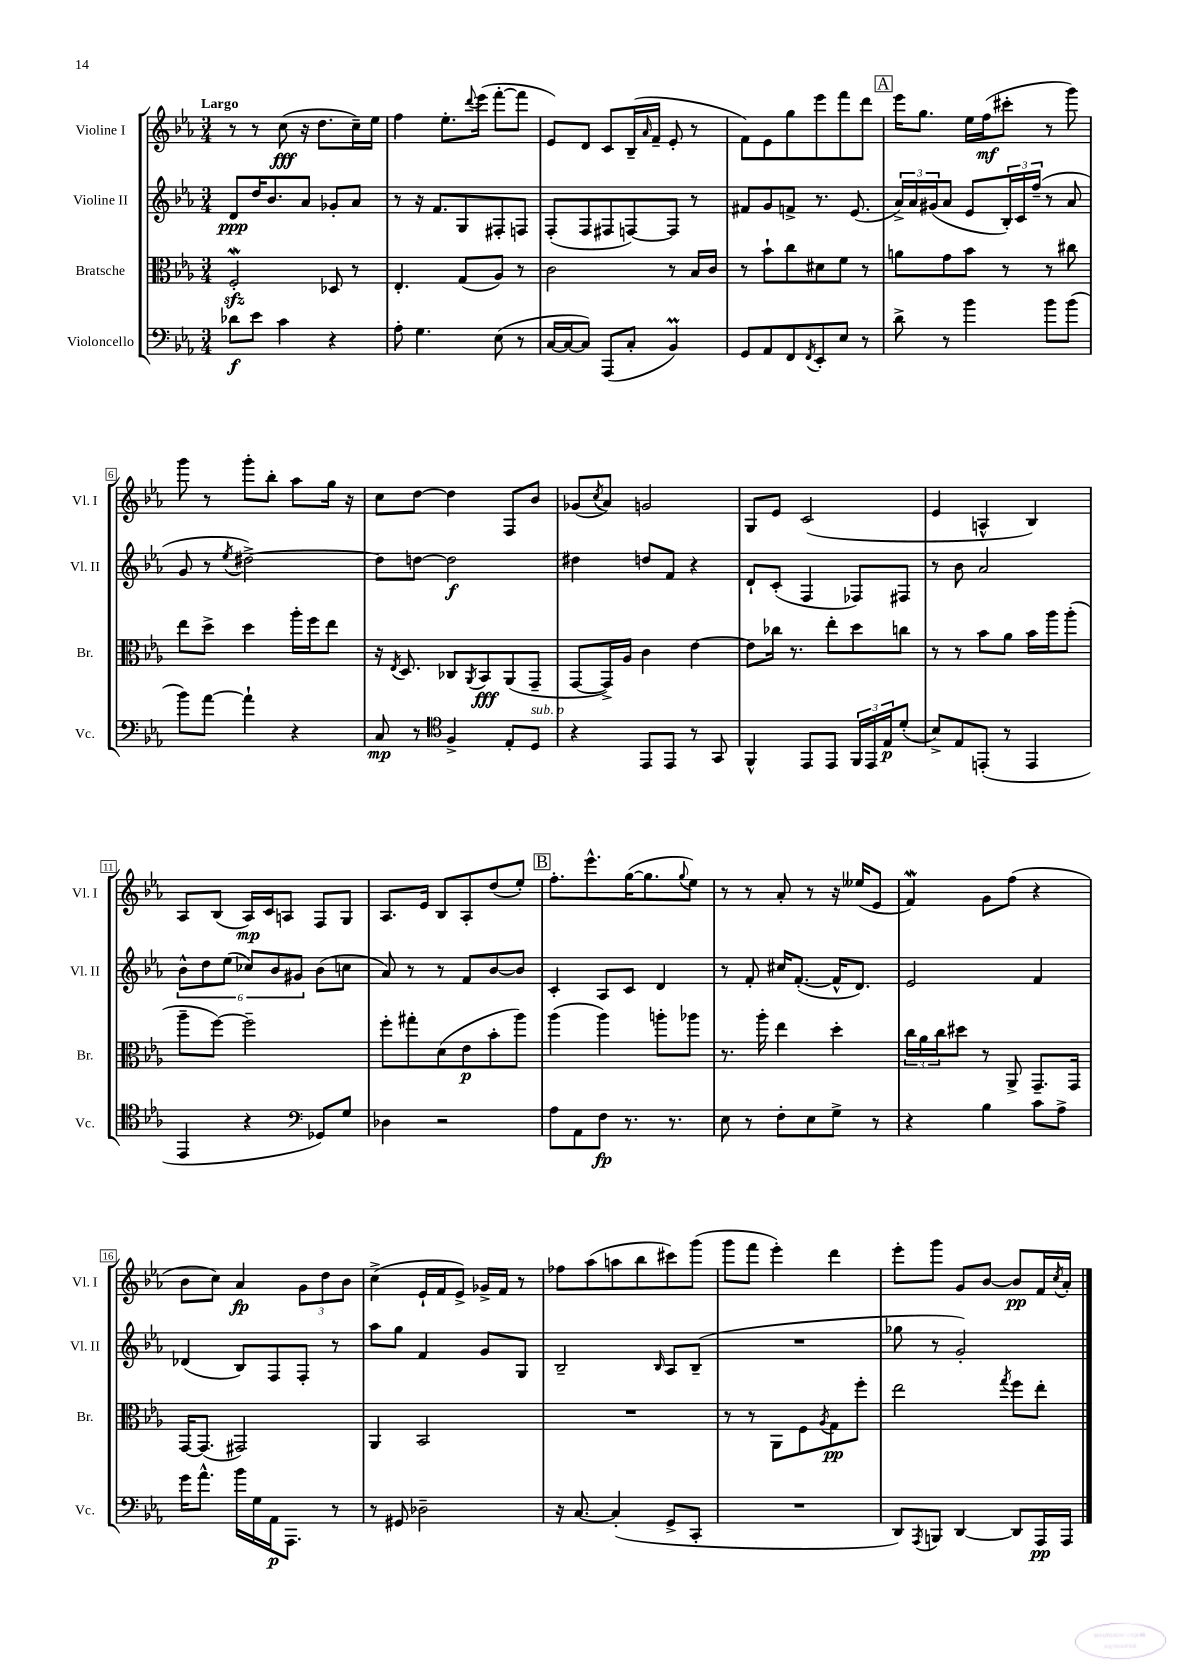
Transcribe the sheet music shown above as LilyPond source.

<<
\new StaffGroup <<
\new Staff = "s0" \with { instrumentName = "Violine I" shortInstrumentName = "Vl. I" } {
    \clef treble \key ees \major \numericTimeSignature \time 3/4 \tempo "Largo"
    r8 r8 c''8\fff( r16 d''8. c''16--) ees''16 |
    f''4 ees''8.-. \appoggiatura { d'''8 } ees'''16( f'''8~-. f'''8 |
    ees'8) d'8 c'8 bes16--( \grace { aes'16 } f'16-- ees'8-. r8 |
    f'8) ees'8 g''8 ees'''8 f'''8 d'''8 |
    \mark \markup { \box "A" } ees'''16 g''8. ees''16 f''16\mf( cis'''8-. r8 g'''8) |
    g'''8 r8 g'''8-. bes''8-. aes''8 g''16 r16 |
    c''8 d''8~ d''4 f8 bes'8 |
    ges'8( \acciaccatura { c''8 } aes'8) g'2 |
    g8 ees'8 c'2( |
    ees'4 a4-^ bes4) |
    aes8 bes8( aes16\mp) c'16 a8 f8 g8 |
    aes8. ees'16 bes8 aes8-. d''8( ees''8-.) |
    \mark \markup { \box "B" } f''8.-. ees'''8.-^ g''16~( g''8. \appoggiatura { g''8 } ees''8) |
    r8 r8 aes'8-. r8 r16 eeses''16( ees'8 |
    f'4\mordent) g'8 f''8( r4 |
    bes'8 c''8) aes'4\fp \tuplet 3/2 { g'8 d''8 bes'8 } |
    c''4->( ees'16-! f'16 ees'8->) ges'16-> f'16 r8 |
    fes''8 aes''8( a''8 bes''8 cis'''8) g'''8( |
    g'''8 f'''8 ees'''4-.) d'''4 |
    ees'''8-. g'''8 g'8 bes'8~ bes'8\pp f'16 \acciaccatura { c''8 } aes'16-. \bar "|." |
}
\new Staff = "s1" \with { instrumentName = "Violine II" shortInstrumentName = "Vl. II" } {
    \clef treble \key ees \major \numericTimeSignature \time 3/4
    d'8\ppp d''16 bes'8. aes'8 ges'8-. aes'8 |
    r8 r16 f'8. g8 fis8-. f8 |
    f8-.( f8 fis8 f8~) f8 r8 |
    fis'8 g'8 f'8-> r8. ees'8.( |
    \mark \markup { \box "A" } \tuplet 3/2 { aes'16->) aes'16 gis'16( } aes'8 ees'8 \tuplet 3/2 { bes16-.) c'16 f''16--( } r8 aes'8 |
    g'8 r8 \acciaccatura { ees''8 } dis''2~->) |
    dis''8 d''8~ d''2\f |
    dis''4 d''8 f'8 r4 |
    d'8-! c'8-.( f4 fes8) fis8 |
    r8 bes'8 aes'2 |
    \tuplet 6/4 { bes'8-^ d''8 ees''8( ces''8) bes'8 gis'8 } bes'8( c''8 |
    aes'8) r8 r8 f'8 bes'8~ bes'8 |
    \mark \markup { \box "B" } c'4-. aes8 c'8 d'4 |
    r8 f'8-. cis''16 f'8.~-.( f'16-^ d'8.) |
    ees'2 f'4 |
    des'4( bes8) f8 f8-. r8 |
    aes''8 g''8 f'4 g'8 g8 |
    bes2-- \grace { bes16 } aes8 bes8--( |
    R2. |
    ges''8 r8 g'2-.) \bar "|." |
}
\new Staff = "s2" \with { instrumentName = "Bratsche" shortInstrumentName = "Br." } {
    \clef alto \key ees \major \numericTimeSignature \time 3/4
    f2-.\mordent\sfz des8 r8 |
    ees4.-. g8( aes8) r8 |
    c'2 r8 bes16 c'16 |
    r8 bes'8-! c''8 dis'8 f'8 r8 |
    \mark \markup { \box "A" } a'8 g'8 bes'8 r8 r8 cis''8 |
    ees''8 d''8-> d''4 aes''16-. f''16 ees''8 |
    r16 \acciaccatura { ees8 } d8. ces8 \acciaccatura { aes,8 } bes,8\fff aes,8( g,8-- |
    g,8~ g,16->) aes16 c'4 ees'4~ |
    ees'8 ces''16 r8. ees''8-. d''8 c''8 |
    r8 r8 bes'8 aes'8 bes'16 aes''16 aes''8-.( |
    aes''8-- f''8~) f''2-- |
    f''8-. gis''8-. d'8( ees'8\p bes'8-. aes''8) |
    \mark \markup { \box "B" } aes''4( aes''4) a''8-. aes''8 |
    r8. aes''16-. ees''4 d''4-. |
    \tuplet 3/2 { c''16 aes'16 c''16 } dis''8 r8 aes,8-> g,8.-- g,16 |
    g,16~ g,8.( gis,2) |
    aes,4 bes,2 |
    R2. |
    r8 r8 aes,8 f8 \acciaccatura { aes8 } g8\pp f''8-. |
    ees''2 \acciaccatura { g''8 } f''8 ees''8-. \bar "|." |
}
\new Staff = "s3" \with { instrumentName = "Violoncello" shortInstrumentName = "Vc." } {
    \clef bass \key ees \major \numericTimeSignature \time 3/4
    des'8\f ees'8 c'4 r4 |
    aes8-. g4. ees8( r8 |
    c16~ c16~ c8) aes,,8( c8-. bes,4\prall) |
    g,8 aes,8 f,8 \acciaccatura { f,8 } ees,8-. ees8 r8 |
    \mark \markup { \box "A" } d'8-> r8 bes'4 bes'8 bes'8( |
    bes'8) aes'8~ aes'4-! r4 |
    c8\mp r8 \clef tenor f4-> ees8-. d8^\markup { \italic "sub. p" } |
    r4 ees,8 ees,8 r8 g,8 |
    f,4-^ ees,8 ees,8 \tuplet 3/2 { f,16 ees,16 ees16\p } d'8-.( |
    bes8->) ees8 e,8-.( r8 e,4 |
    ees,4 r4 \clef bass ges,8) g8 |
    des4 r2 |
    \mark \markup { \box "B" } aes8 aes,8 f8\fp r8. r8. |
    ees8 r8 f8-. ees8 g8-> r8 |
    r4 bes4 c'8 aes8-> |
    g'16 aes'8.-^ bes'16 g16 aes,16\p aes,,8. r8 |
    r8 gis,8 des2-- |
    r16 c8.~ c4-.( g,8-> c,8-. |
    R2. |
    d,8) \acciaccatura { aes,,8 } b,,8 d,4~ d,8 aes,,16\pp aes,,16 \bar "|." |
}
>>
>>
\layout { \context { \Score \override BarNumber.stencil = #(make-stencil-boxer 0.1 0.3 ly:text-interface::print) } }
